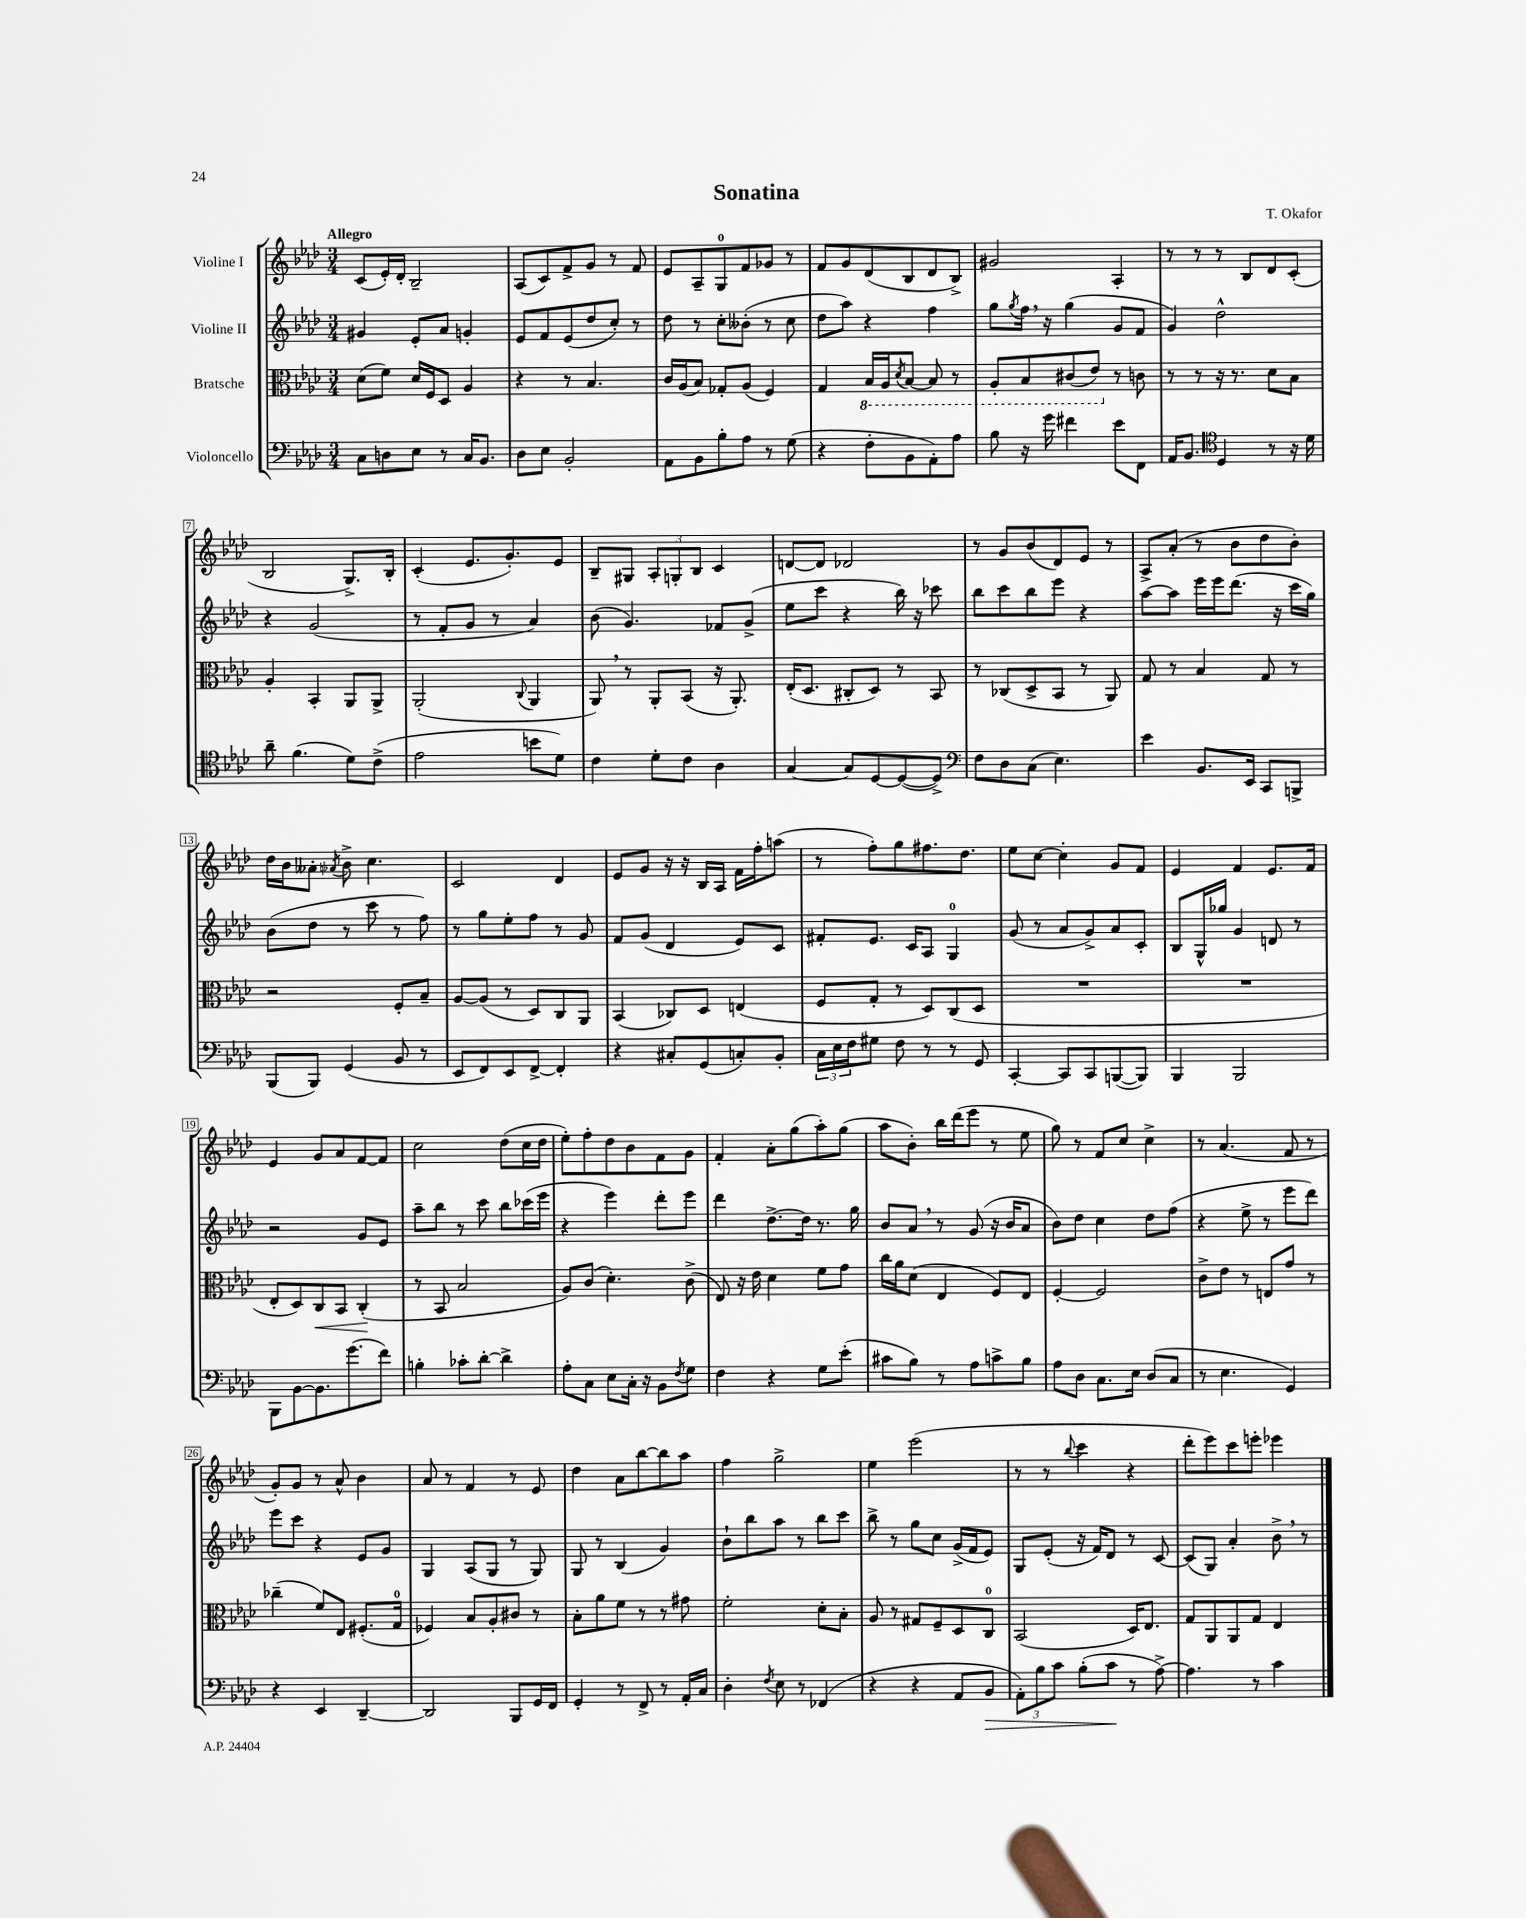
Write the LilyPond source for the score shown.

\header { title = "Sonatina" composer = "T. Okafor" }
<<
\new StaffGroup <<
\new Staff = "s0" \with { instrumentName = "Violine I" } {
    \clef treble \key aes \major \numericTimeSignature \time 3/4 \tempo "Allegro"
    c'8( ees'16-.) des'16-. bes2-- |
    aes8( c'8) f'8-> g'8 r8 f'8 |
    ees'8 aes8-- g8-0 f'8 ges'8 r8 |
    f'8 g'8 des'8( bes8 des'8 bes8->) |
    gis'2 aes4-. |
    r8 r8 r8 bes8 des'8 c'8-.( |
    bes2 g8.->) bes16-. |
    c'4-.( ees'8. g'8.-.) ees'8 |
    bes8-- gis8 \tuplet 3/2 { aes8-. g8-. bes8 } c'4 |
    d'8~ d'8 des'2 |
    r8 g'8 bes'8( des'8) ees'8 r8 |
    aes8-> aes'8-.( r8 bes'8 des''8 bes'8-.) |
    des''16 bes'16 aeses'8-. \acciaccatura { aes'8 } bes'8-> c''4. |
    c'2 des'4 |
    ees'8 g'8 r16 r16 bes16 aes16 f'16 f''16-. a''8( |
    r8 f''8-.) g''8 fis''8. des''8. |
    ees''8 c''8~ c''4-. g'8 f'8 |
    ees'4 f'4 ees'8. f'16 |
    ees'4 g'8 aes'8 f'8~ f'8 |
    c''2 des''8( c''16 des''16 |
    ees''8-.) f''8-. des''8 bes'8 f'8 g'8 |
    f'4-. aes'8-. g''8( aes''8-.) g''8( |
    aes''8 bes'8-.) bes''16 des'''16( ees'''8 r8 ees''8 |
    g''8) r8 f'8 c''8 c''4-> |
    r8 aes'4.( f'8 r8 |
    g'8-.) g'8 r8 aes'8-^ bes'4 |
    aes'8 r8 f'4 r8 ees'8 |
    des''4 aes'8 bes''8~ bes''8 aes''8 |
    f''4 g''2-> |
    ees''4 ees'''2( |
    r8 r8 \appoggiatura { bes''8 } c'''4 r4 |
    des'''8-. ees'''8) c'''8 e'''8-. ees'''4 \bar "|." |
}
\new Staff = "s1" \with { instrumentName = "Violine II" } {
    \clef treble \key aes \major \numericTimeSignature \time 3/4
    gis'4 ees'8-. aes'8 g'4-. |
    ees'8 f'8 ees'8( des''8 c''8-.) r8 |
    des''8 r8 c''8-. beses'8-.( r8 c''8 |
    des''8 aes''8) r4 f''4 |
    g''8 \acciaccatura { g''8 } f''16 \breathe r16 g''4( g'8 f'8 |
    g'4) des''2-^ |
    r4 g'2( |
    r8 f'8-. g'8 r8 aes'4) |
    bes'8( g'4.) fes'8 g'8->( |
    ees''8 c'''8 r4 bes''16) r16 ces'''8 |
    bes''8 c'''8 bes''8 ees'''8 r4 |
    aes''8~ aes''8 ees'''16 ees'''16 des'''8.( r16 c'''16 g''16) |
    bes'8( des''8 r8 c'''8 r8 f''8) |
    r8 g''8 ees''8-. f''8 r8 g'8 |
    f'8 g'8( des'4 ees'8) c'8 |
    fis'8-. ees'8. c'16 aes8 g4-0 |
    g'8( r8 aes'8 g'8->) aes'8 c'8-. |
    bes8 g16-^ ges''16 g'4 d'8 r8 |
    r2 g'8 ees'8 |
    aes''8-- bes''8 r8 c'''8 bes''8 ces'''16( ees'''16 |
    r4 ees'''4) des'''8-. ees'''8 |
    des'''4 des''8.~-> des''16 r8. g''16 |
    bes'8 aes'8 \breathe r8 g'8( r16 bes'16 aes'8 |
    bes'8) des''8 c''4 des''8 f''8( |
    r4 ees''8-> r8 ees'''8 des'''8) |
    ees'''8 c'''8 r4 ees'8 g'8 |
    g4 aes8( g8 r8 g8) |
    g8 r8 bes4( g'4) |
    bes'8-! bes''8 aes''8 r8 bes''8 c'''8 |
    bes''8-> r8 g''8 c''8 g'16->( f'16 ees'8) |
    g8 ees'8-.( r16 f'16) des'8 r8 c'8~ |
    c'8( g8) aes'4-. bes'8-> \breathe r8 \bar "|." |
}
\new Staff = "s2" \with { instrumentName = "Bratsche" } {
    \clef alto \key aes \major \numericTimeSignature \time 3/4
    des'8( f'8) des'16 f16 des8 aes4 |
    r4 r8 bes4. |
    c'16 aes16( bes8) ges8-. aes8( f4) |
    g4 \ottava #-1 bes,16 aes,16 \acciaccatura { des8 } bes,8~ bes,8 r8 |
    aes,8-. bes,8 cis8( ees8) \ottava #0 r8 c'!8 |
    r8 r8 r16 r8. des'8 bes8 |
    aes4-. bes,4-. aes,8 aes,8-> |
    aes,2-.( \appoggiatura { c8 } aes,4 |
    aes,8) \breathe r8 aes,8-. bes,8( r16 aes,8.-.) |
    ees16-.( des8. cis8-. des8) r8 bes,8 |
    r8 ces8( des8-> bes,8 r8 aes,8) |
    g8 r8 bes4 g8 r8 |
    r2 f8-. bes8-- |
    aes8~ aes8( r8 des8) c8 aes,8 |
    bes,4( ces8) des8 e4( |
    f8 g8-. r8 des8) c8( des8 |
    R2. |
    R2. |
    ees8-. des8) c8\< bes,8 c4-.\!( |
    r8 bes,8 bes2 |
    aes8) c'8( des'4.-.) c'8->( |
    ees8) r16 ees'16 des'4 f'8 g'8 |
    c''16 aes'16 des'8( ees4 f8) ees8 |
    f4~-. f2 |
    c'8-> ees'8 r8 e8 g'8 r8 |
    ces''4--( f'8) ees8 fis8.-.( g16-0 |
    fes4) bes8 aes8-. cis'8 r8 |
    bes8-. aes'8 f'8 r8 r8 gis'8 |
    f'2-. des'8-. bes8-. |
    aes8 r8 gis8 f8-- des8 c8-0 |
    bes,2( des16) ees8. |
    g8 aes,8 aes,8 g8 ees4 \bar "|." |
}
\new Staff = "s3" \with { instrumentName = "Violoncello" } {
    \clef bass \key aes \major \numericTimeSignature \time 3/4
    c8 d8 ees8 r8 c16 bes,8. |
    des8 ees8 bes,2-. |
    aes,8 bes,8 bes8-. aes8 r8 g8( |
    r4 f8-. bes,8 aes,8-.) aes8 |
    bes8 r16 g'16 fis'4 ees'8 f,8 |
    aes,16 bes,8. \clef tenor des4 r8 r16 des'16 |
    aes'8-- f'4.( des'8) c'8->( |
    ees'2 b'8 des'8) |
    c'4 des'8-. c'8 aes4 |
    g4~ g8 des8~ des8~( des8->) |
    \clef bass f8 des8 c8( ees4.) |
    ees'4 bes,8. ees,16 c,8 b,,8-> |
    bes,,8( bes,,8) g,4( bes,8 r8 |
    ees,8 f,8) ees,8 f,8~-> f,4-. |
    r4 cis8-. g,8( c8-.) bes,8-. |
    \tuplet 3/2 { c16 ees16 f16 } gis8 f8 r8 r8 g,8 |
    c,4~-. c,8 c,8 b,,8~( b,,8) |
    bes,,4 bes,,2 |
    bes,,8 bes,8~ bes,8. g'8.( f'8) |
    b4-. ces'8-. des'8~-. des'4-> |
    aes8-. c8 ees8 c16-. r16 bes,8 \acciaccatura { f8 } g8 |
    f4 r4 g8 ees'8-.( |
    cis'8 bes8) r8 aes8 c'8-> bes8 |
    aes8 des8 c8. ees16 des8( c8 |
    r8 ees4. g,4) |
    r4 ees,4 des,4~-- |
    des,2 bes,,8 g,16 f,16 |
    g,4-. r8 f,8-> r8 aes,16-. c16 |
    des4-. \acciaccatura { f8 } ees8 r8 fes,4( |
    r4 r4 aes,8 bes,8\> |
    \tuplet 3/2 { aes,8-.) bes8 c'8 } bes8-.( c'8\! r8 aes8~->) |
    aes4. r8 c'4 \bar "|." |
}
>>
>>
\layout { \context { \Score \override BarNumber.stencil = #(make-stencil-boxer 0.1 0.3 ly:text-interface::print) } }
